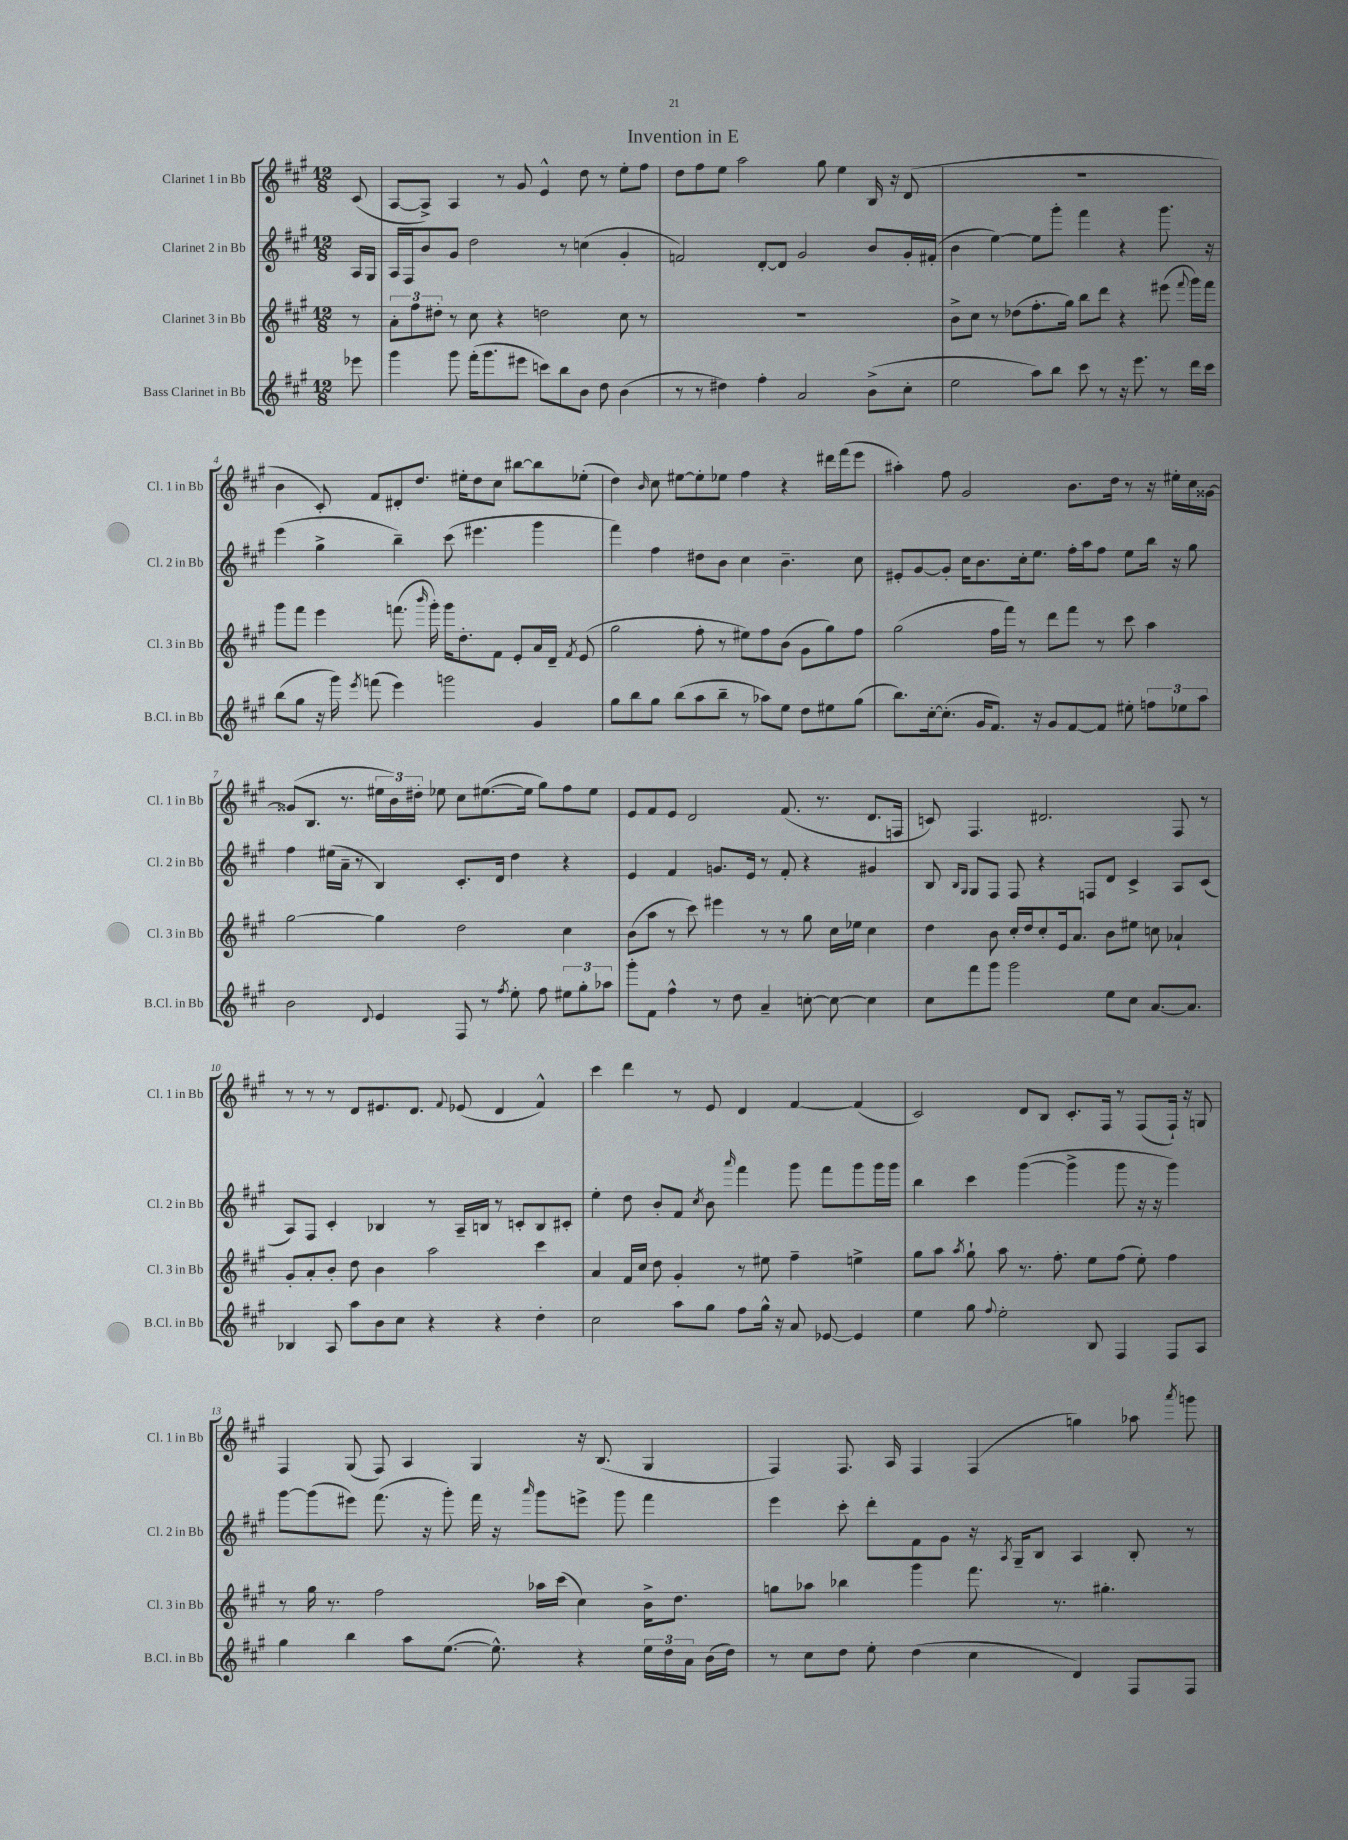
\header { title = "Invention in E" }
<<
\new StaffGroup <<
\new Staff = "s0" \with { instrumentName = "Clarinet 1 in Bb" shortInstrumentName = "Cl. 1 in Bb" } {
    \clef treble \key a \major \numericTimeSignature \time 12/8 \partial 8
    \autoBeamOff cis'8( |
    a8[~ a8]->) a4 r8 gis'8 e'4-^ d''8 r8 e''8[-. fis''8] |
    d''8[ fis''8 e''8] a''2 gis''8 e''4 b16 r16 d'8( |
    R1. |
    b'4 cis'8-.) fis'8[ dis'8-. d''8.] eis''16[-. d''8 cis''8] bis''8[~ bis''8 ees''8]-.( |
    d''4) \grace { b'16 } cis''8 eis''8[~ eis''8-. ees''8] fis''4 r4 dis'''16[ fis'''16( e'''8] |
    ais''4-.) fis''8 gis'2 b'8.[ d''16] r8 r16 eis''16[-. cis''16 gisis'16]~ |
    gisis'8[( b8.] r8. \tuplet 3/2 { eis''16[ b'16) dis''16]-. } ees''8 cis''8[ eis''8.~( eis''16] gis''8[) fis''8 eis''8] |
    e'8[ fis'8 e'8] d'2 fis'8.( r8. d'8.[ f16] |
    c'8) fis4. dis'2. fis8 r8 |
    r8 r8 r8 d'8[ eis'8. d'8.] \appoggiatura { fis'8 } ees'8( d'4 fis'4-^) |
    cis'''4 d'''4 r8 e'8 d'4 fis'4~ fis'4( |
    cis'2) d'8[ b8] cis'8.[-. fis16] r8 fis8[( fis16]-!) r16 g8 |
    fis4 gis8( fis8) a4 gis4 r16 b8.( gis4 |
    fis4) fis8. a16 fis4 fis4( g''4) aes''8 \acciaccatura { a'''8 } g'''8 \bar "|." |
}
\new Staff = "s1" \with { instrumentName = "Clarinet 2 in Bb" shortInstrumentName = "Cl. 2 in Bb" } {
    \clef treble \key a \major \numericTimeSignature \time 12/8 \partial 8
    \autoBeamOff a16[ gis16] |
    a16[ fis16 b'8 gis'8] d''2 r8 c''4( gis'4-. |
    f'2) d'8[~-. d'8] gis'2 b'8[ gis'16-. fis'16]-.( |
    b'4 e''4~) e''8[ gis'''8]-. fis'''4 r4 gis'''8. r16 |
    e'''4( gis''4-> b''4--) cis'''8( eis'''4. gis'''4 |
    fis'''4) fis''4 dis''8[ b'8] cis''4 b'4.-- cis''8 |
    eis'8[-. gis'8~ gis'8]-. cis''16[ b'8. cis''16-. e''8.] fis''16[-. a''16 fis''8] e''8[ b''16] r16 gis''8 |
    fis''4 eis''16[( a'16]-- r8 b4) cis'8.[-. d'16] d''4 r4 |
    e'4 fis'4 g'8.[ e'16] r8 fis'8-. r4 gis'4 |
    b8 \grace { b16[ gis16] } gis8[ fis8] fis8 r4 f8[ d'8] cis'4-> a8[ cis'8]( |
    a8[) fis8] cis'4-. bes4 r8 a16[-- b16] r8 c'8[-. b8 cis'8]-. |
    e''4-. d''8 b'8[-. fis'8] \acciaccatura { cis''8 } b'8 \grace { a'''16 } fis'''4 gis'''8 fis'''8[ gis'''8 gis'''16 gis'''16] |
    b''4 cis'''4 gis'''4~( gis'''4-> gis'''8 r16 r16 gis'''4) |
    gis'''8[~ gis'''8( eis'''8]) fis'''8.( r16 gis'''8-.) fis'''16 r16 \grace { a'''16 } gis'''8[ e'''8]-> gis'''8 fis'''4 |
    e'''4 cis'''8-. d'''8[-. fis'8 gis'8] r16 \acciaccatura { a8 } gis16[-- b8] a4 b8-. r8 \bar "|." |
}
\new Staff = "s2" \with { instrumentName = "Clarinet 3 in Bb" shortInstrumentName = "Cl. 3 in Bb" } {
    \clef treble \key a \major \numericTimeSignature \time 12/8 \partial 8
    \autoBeamOff r8 |
    \tuplet 3/2 { a'8[-. fis''8 dis''8]-. } r8 cis''8 r4 d''2 cis''8 r8 |
    R1. |
    b'8[-> cis''8] r8 des''8[( fis''8.-. gis''16]) b''8[ d'''8] r4 eis'''8( \appoggiatura { fis'''8 } gis'''16[) fis'''16] |
    gis'''8[ fis'''8] e'''4 f'''8.( \grace { b'''16 } gis'''16-.) gis'''16[ d''8.-. fis'8] e'8[-. a'16 d'16]-- \acciaccatura { fis'8 } e'8( |
    gis''2 fis''8-. r8 eis''8[) fis''8 b'8]( gis'8[ gis''8) fis''8] |
    gis''2( fis''16[ fis'''16]) r8 d'''8[ fis'''8] r8 cis'''8 a''4 |
    gis''2~ gis''4 d''2 cis''4 |
    b'8[( a''8] r8 cis'''8) eis'''4 r8 r8 gis''8 cis''16[ ees''16] cis''4 |
    d''4 b'8 cis''16[-. d''16 cis''8-. e'16 a'8.] b'8[ eis''8] c''8 aes'4-! |
    gis'8[-. a'8-. b'8]-. d''8 b'4 a''2 cis'''4 |
    a'4 fis'16[ cis''16] d''8 gis'4-. r8 eis''8 fis''4-- e''4-> |
    gis''8[ a''8] \acciaccatura { a''8 } gis''8-! a''8 r8. fis''8.-. e''8[ fis''8]( e''8-.) fis''4 |
    r8 gis''16 r8. fis''2 aes''16[ cis'''16]( cis''4) b'16[-> d''8.] |
    g''8[ aes''8] bes''4 gis'''4 fis'''8. r8. gis''4.-. \bar "|." |
}
\new Staff = "s3" \with { instrumentName = "Bass Clarinet in Bb" shortInstrumentName = "B.Cl. in Bb" } {
    \clef treble \key a \major \numericTimeSignature \time 12/8 \partial 8
    \autoBeamOff ees'''8 |
    gis'''4 gis'''8 fis'''16[-.( gis'''8. eis'''8] c'''8[) b''8 b'8] d''8 b'4( |
    r8 r8 dis''4) fis''4-. a'2 b'8[->( cis''8]-. |
    e''2 a''8[) b''8] cis'''8 r8 r16 e'''8. r8 d'''16[ cis'''16] |
    b''8[( gis''8] r16 gis'''16) \acciaccatura { e'''8 } f'''8( e'''4) g'''2 gis'4 |
    gis''8[ b''8 gis''8] b''8[( a''8 b''8]-- r8 aes''8[) e''8] d''8[ eis''8 gis''8]( |
    b''8.[) cis''16~-. cis''8.]-.( gis'16[ fis'8.]) r16 gis'8[ fis'8~ fis'8] eis''8-. \tuplet 3/2 { f''8[ ees''8 a''8] } |
    b'2 \appoggiatura { d'8 } e'4 fis8 r8 \acciaccatura { fis''8 } e''8-. fis''8 \tuplet 3/2 { eis''8[ gis''8-. aes''8] } |
    gis'''8[-. fis'8] fis''4-^ r8 d''8 a'4-- c''8~-. c''8~ c''4 |
    cis''8[ fis'''8 gis'''8] gis'''2 e''8[ cis''8] a'8.[~ a'8.] |
    bes4 a8 a''8[ b'8 cis''8] r4 r4 d''4-. |
    cis''2 a''8[ gis''8] fis''8[ gis''16]-^ r16 a'8 ees'8~ ees'4 |
    e''4 gis''8 \appoggiatura { fis''8 } e''2-. b8 fis4 fis8[ a8] |
    gis''4 b''4 a''8[ e''8.]~( e''8.-^) r4 \tuplet 3/2 { e''16[ d''16 a'16] } b'16[( d''16]) |
    r8 cis''8[ d''8] e''8-. d''4( cis''4 d'4) fis8[ fis8] \bar "|." |
}
>>
>>
